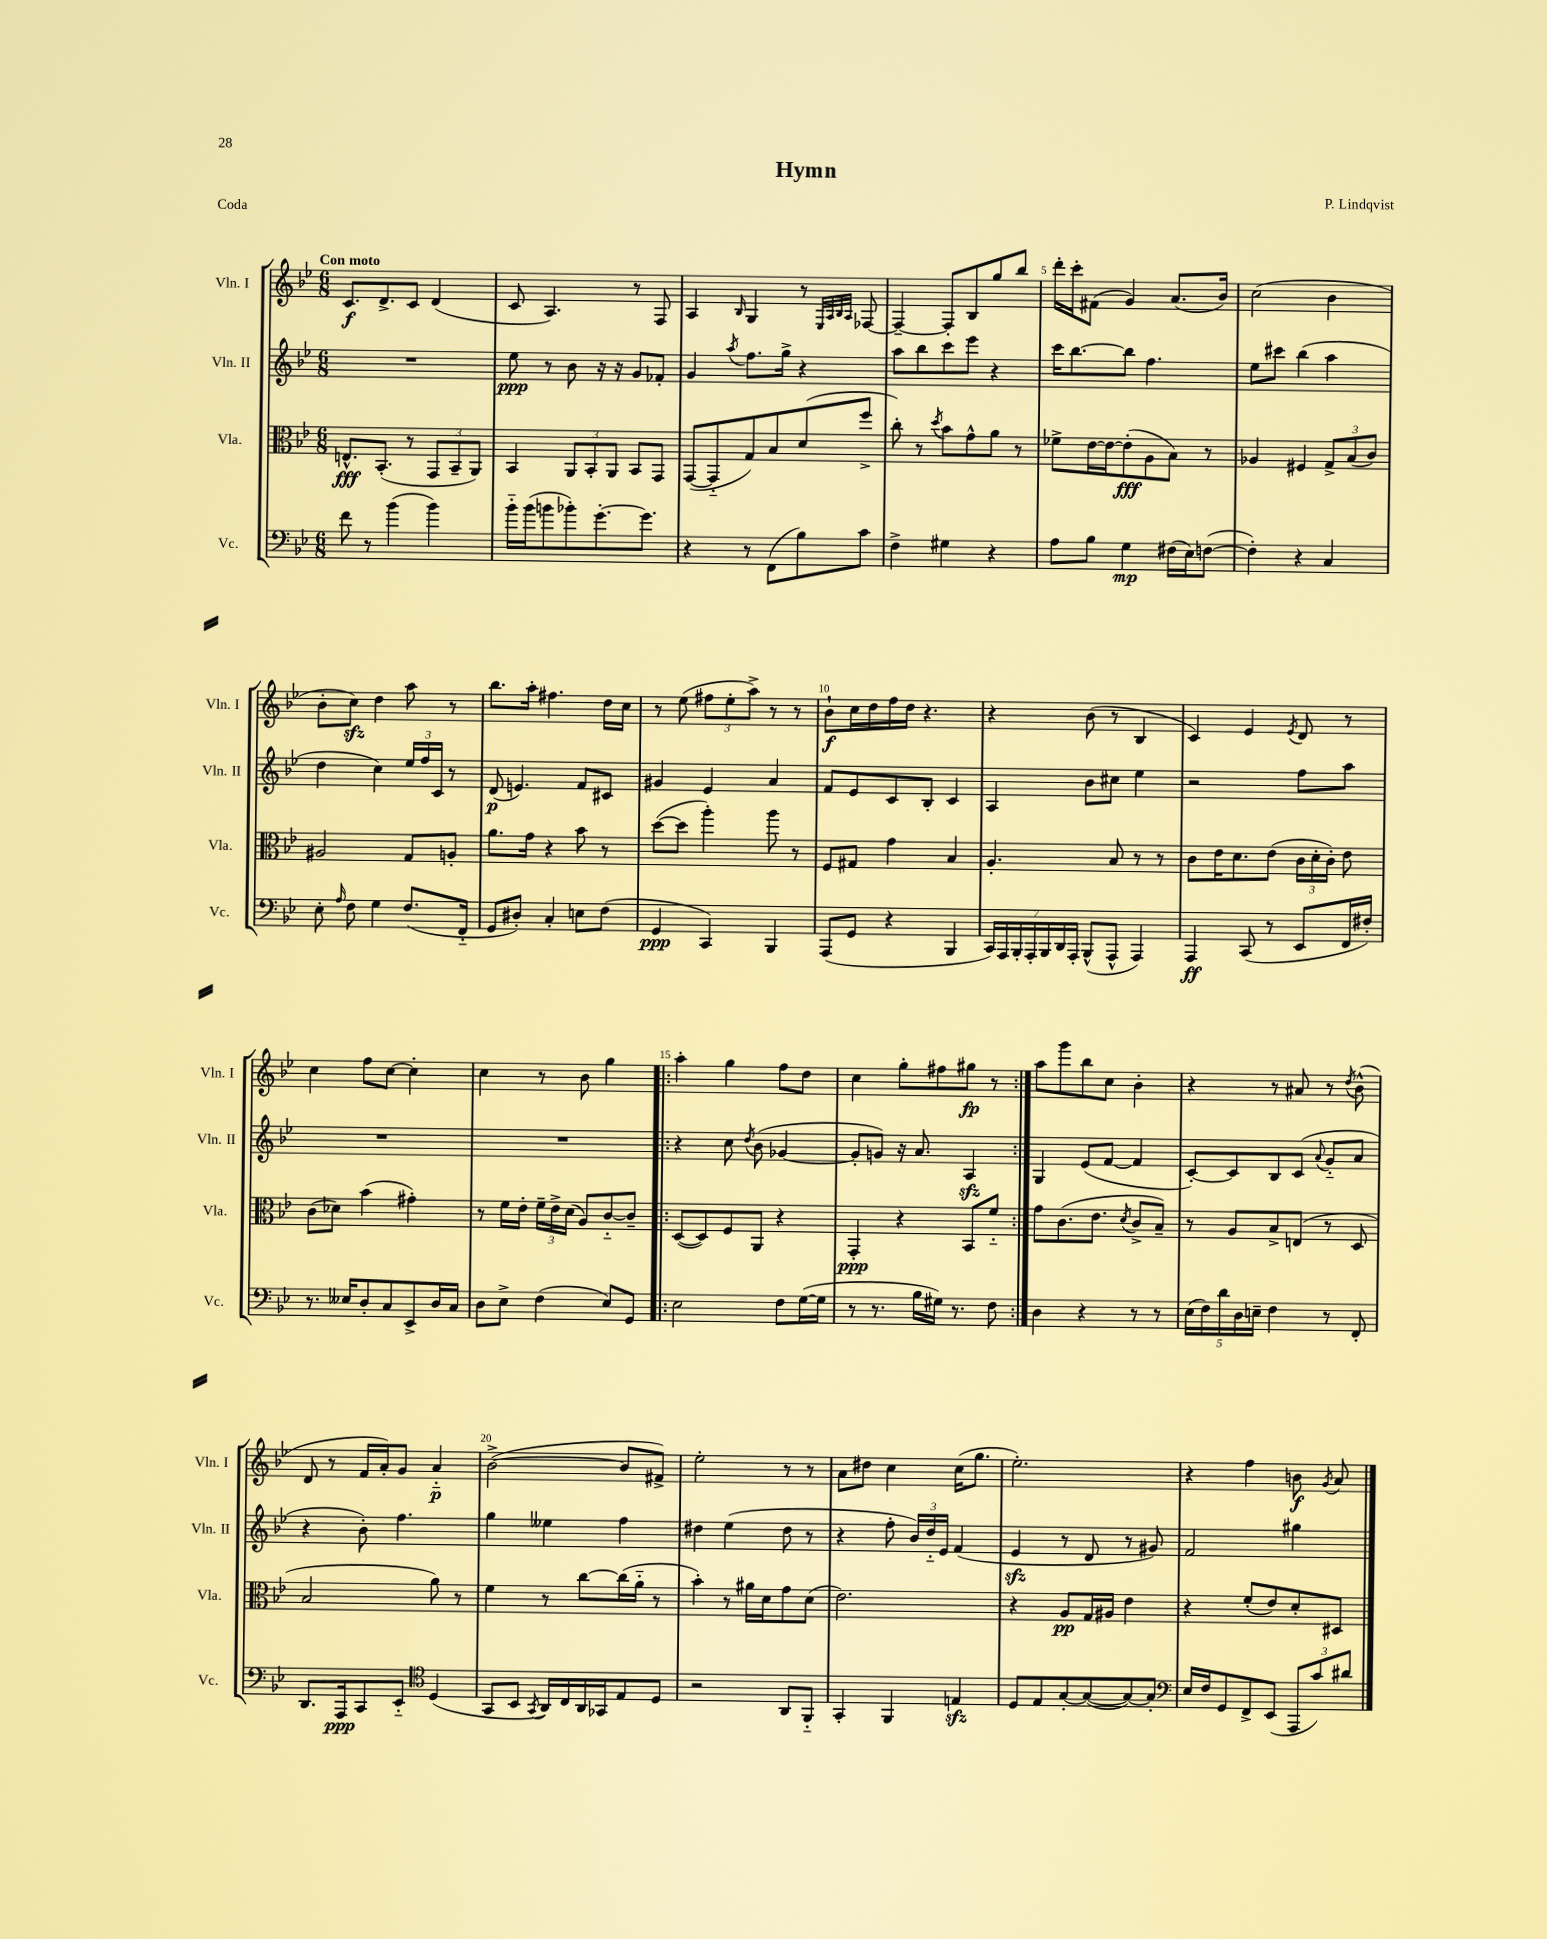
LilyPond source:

\header { title = "Hymn" composer = "P. Lindqvist" piece = "Coda" }
<<
\new StaffGroup <<
\new Staff = "s0" \with { instrumentName = "Vln. I" shortInstrumentName = "Vln. I" } {
    \clef treble \key bes \major \numericTimeSignature \time 6/8 \tempo "Con moto"
    \autoBeamOff c'8.[\f d'8.-> c'8] d'4( |
    c'8 a4.) r8 f8 |
    a4 \grace { bes16 } g4 r8 \grace { ees32[ a32 bes32 a32] } fes8~ |
    fes4~-- fes8[-. bes8 g''8 bes''8] |
    d'''16[-. c'''16-. fis'8]( g'4) a'8.[( bes'16]) |
    c''2( bes'4 |
    bes'8[-. c''8]\sfz) d''4 a''8 r8 |
    bes''8.[ a''16]-. fis''4. d''16[ c''16] |
    r8 ees''8( \tuplet 3/2 { fis''8[ ees''8-. a''8]->) } r8 r8 |
    bes'8[-!\f c''16 d''16 f''16 d''16] r4. |
    r4 bes'8( r8 bes4 |
    c'4) ees'4 \acciaccatura { ees'8 } d'8 r8 |
    c''4 f''8[ c''8]~ c''4-. |
    c''4 r8 bes'8 g''4 |
    \repeat volta 2 { a''4-. g''4 f''8[ d''8] |
    c''4 g''8[-. fis''8 gis''8]\fp r8 | }
    a''8[ g'''8 bes''8 c''8] bes'4-. |
    r4 r8 ais'8 r8 \acciaccatura { d''8 } bes'8-^( |
    d'8 r8 f'16[ a'16-.) g'8] a'4-_\p |
    bes'2~->( bes'8[ fis'8]->) |
    ees''2-. r8 r8 |
    a'8[ dis''8] c''4 c''16[( g''8.] |
    ees''2.-.) |
    r4 f''4 b'8\f \acciaccatura { g'8 } a'8 \bar "|." |
}
\new Staff = "s1" \with { instrumentName = "Vln. II" shortInstrumentName = "Vln. II" } {
    \clef treble \key bes \major \numericTimeSignature \time 6/8
    \autoBeamOff R2. |
    ees''8\ppp r8 bes'8 r16 r16 g'8[ fes'8]-. |
    g'4 \acciaccatura { a''8 } f''8.[ g''16]-> r4 |
    a''8[ bes''8 c'''8 ees'''8] r4 |
    c'''16[ bes''8.~ bes''8] f''4. |
    ees''8[ cis'''8] bes''4( a''4 |
    d''4 c''4) \tuplet 3/2 { ees''16[ f''16 c'16] } r8 |
    d'8\p( e'4.) f'8[ cis'8] |
    gis'4 ees'4 a'4 |
    f'8[ ees'8 c'8 bes8]-. c'4 |
    a4 bes'8[ cis''8] ees''4 |
    r2 f''8[ a''8] |
    R2. |
    R2. |
    \repeat volta 2 { r4 c''8 \acciaccatura { d''8 } bes'8( ges'4~ |
    ges'8[-. g'8]) r16 a'8. a4\sfz | }
    g4 ees'8[( f'8]~ f'4 |
    c'8[~-.) c'8 bes8 c'8]( \appoggiatura { a'8 } g'8[-_ a'8] |
    r4 bes'8-.) f''4. |
    g''4 eeses''4 f''4 |
    dis''4 ees''4( dis''8 r8 |
    r4 f''8-. \tuplet 3/2 { bes'16[) d''16-_ ees'16] } f'4( |
    ees'4\sfz r8 d'8 r8 gis'8) |
    f'2 gis''4 \bar "|." |
}
\new Staff = "s2" \with { instrumentName = "Vla." shortInstrumentName = "Vla." } {
    \clef alto \key bes \major \numericTimeSignature \time 6/8
    \autoBeamOff e8.[-^\fff bes,8.]-.( r8 \tuplet 3/2 { g,8[ bes,8-- a,8]) } |
    bes,4 \tuplet 3/2 { a,8[ bes,8-. a,8] } bes,8[ g,8] |
    g,8[~( g,8-_ g8) bes8 d'8( f''8]-> |
    c''8-.) r8 \acciaccatura { d''8 } bes'8[ g'8-^ a'8] r8 |
    fes'8[-> ees'16~ ees'16~ ees'8-.\fff( a8 bes8]) r8 |
    aes4 fis4 \tuplet 3/2 { g8[-> bes8( c'8]) } |
    ais2 g8[ a8]-. |
    a'8.[ g'16] r4 bes'8 r8 |
    d''8[~( d''8] a''4-.) a''8 r8 |
    f8[ gis8] g'4 bes4 |
    a4.-. bes8 r8 r8 |
    c'8[ ees'16 d'8. ees'8]( \tuplet 3/2 { c'16[ d'16-. c'16]-.) } ees'8 |
    c'8[( des'8]) bes'4( gis'4-.) |
    r8 f'16[ ees'16]-. \tuplet 3/2 { f'16[-- ees'16-> d'16]( } a8[) c'8~-_ c'8]-- |
    \repeat volta 2 { d8[~( d8) f8 a,8] r4 |
    g,4-.\ppp r4 bes,8[ f'8]-_ | }
    g'8[ c'8.( ees'8.] \acciaccatura { d'8 } c'8[-> bes8]--) |
    r8 a8[ bes8-> e8]( r8 d8 |
    bes2 a'8) r8 |
    f'4 r8 c''8[~ c''16( a'16]-_ r8 |
    bes'4-.) r8 ais'16[ d'16 g'8 d'8]( |
    ees'2.) |
    r4 a8[\pp g16 ais16] ees'4 |
    r4 f'8[-.( ees'8) d'8-. dis8] \bar "|." |
}
\new Staff = "s3" \with { instrumentName = "Vc." shortInstrumentName = "Vc." } {
    \clef bass \key bes \major \numericTimeSignature \time 6/8
    \autoBeamOff f'8 r8 bes'4( bes'4) |
    bes'16[-_ bes'16( b'8 bes'8-.) g'8.~-. g'8.] |
    r4 r8 f,8[( bes8) c'8] |
    f4-> gis4 r4 |
    a8[ bes8] g4\mp fis16[( ees16) f8]~( |
    f4-.) r4 c4 |
    ees8-. \grace { a16 } f8 g4 f8.[( f,16]-_ |
    g,8[ dis8]-.) c4-. e8[ f8]( |
    g,4\ppp c,4) bes,,4 |
    a,,8[( g,8] r4 bes,,4 |
    \tuplet 7/4 { c,16[) a,,16 bes,,16-. a,,16-. bes,,16 d,16 a,,16]-. } bes,,8[-^( a,,8]-^ a,,4) |
    a,,4\ff c,8( r8 ees,8[ f,16 fis16]-.) |
    r8. eeses16[ d8-. c8 ees,8-> d16 c16] |
    d8[ ees8]-> f4( ees8[) g,8] |
    \repeat volta 2 { ees2 f8[ g16~( g16] |
    r8 r8. bes16[ gis16]) r8. f8 | }
    d4 r4 r8 r8 |
    \tuplet 5/4 { ees16[( f16) d'16 d16 e16]-- } f4 r8 f,8-. |
    d,8.[ a,,16\ppp c,8 ees,8]-_ \clef tenor d4( |
    g,8[ bes,8] \acciaccatura { g,8 } a,16[) c16 a,16 ges,16 ees8 d8] |
    r2 a,8[ f,8]-_ |
    g,4-. f,4 e4\sfz |
    d8[ ees8 g8~-. g8~( g8~) g8]-. |
    \clef bass ees16[ f16 g,8 f,8-> ees,8]( \tuplet 3/2 { a,,8[ c'8) dis'8] } \bar "|." |
}
>>
>>
\layout { \context { \Score \override BarNumber.break-visibility = ##(#f #t #t) barNumberVisibility = #(every-nth-bar-number-visible 5) } }
